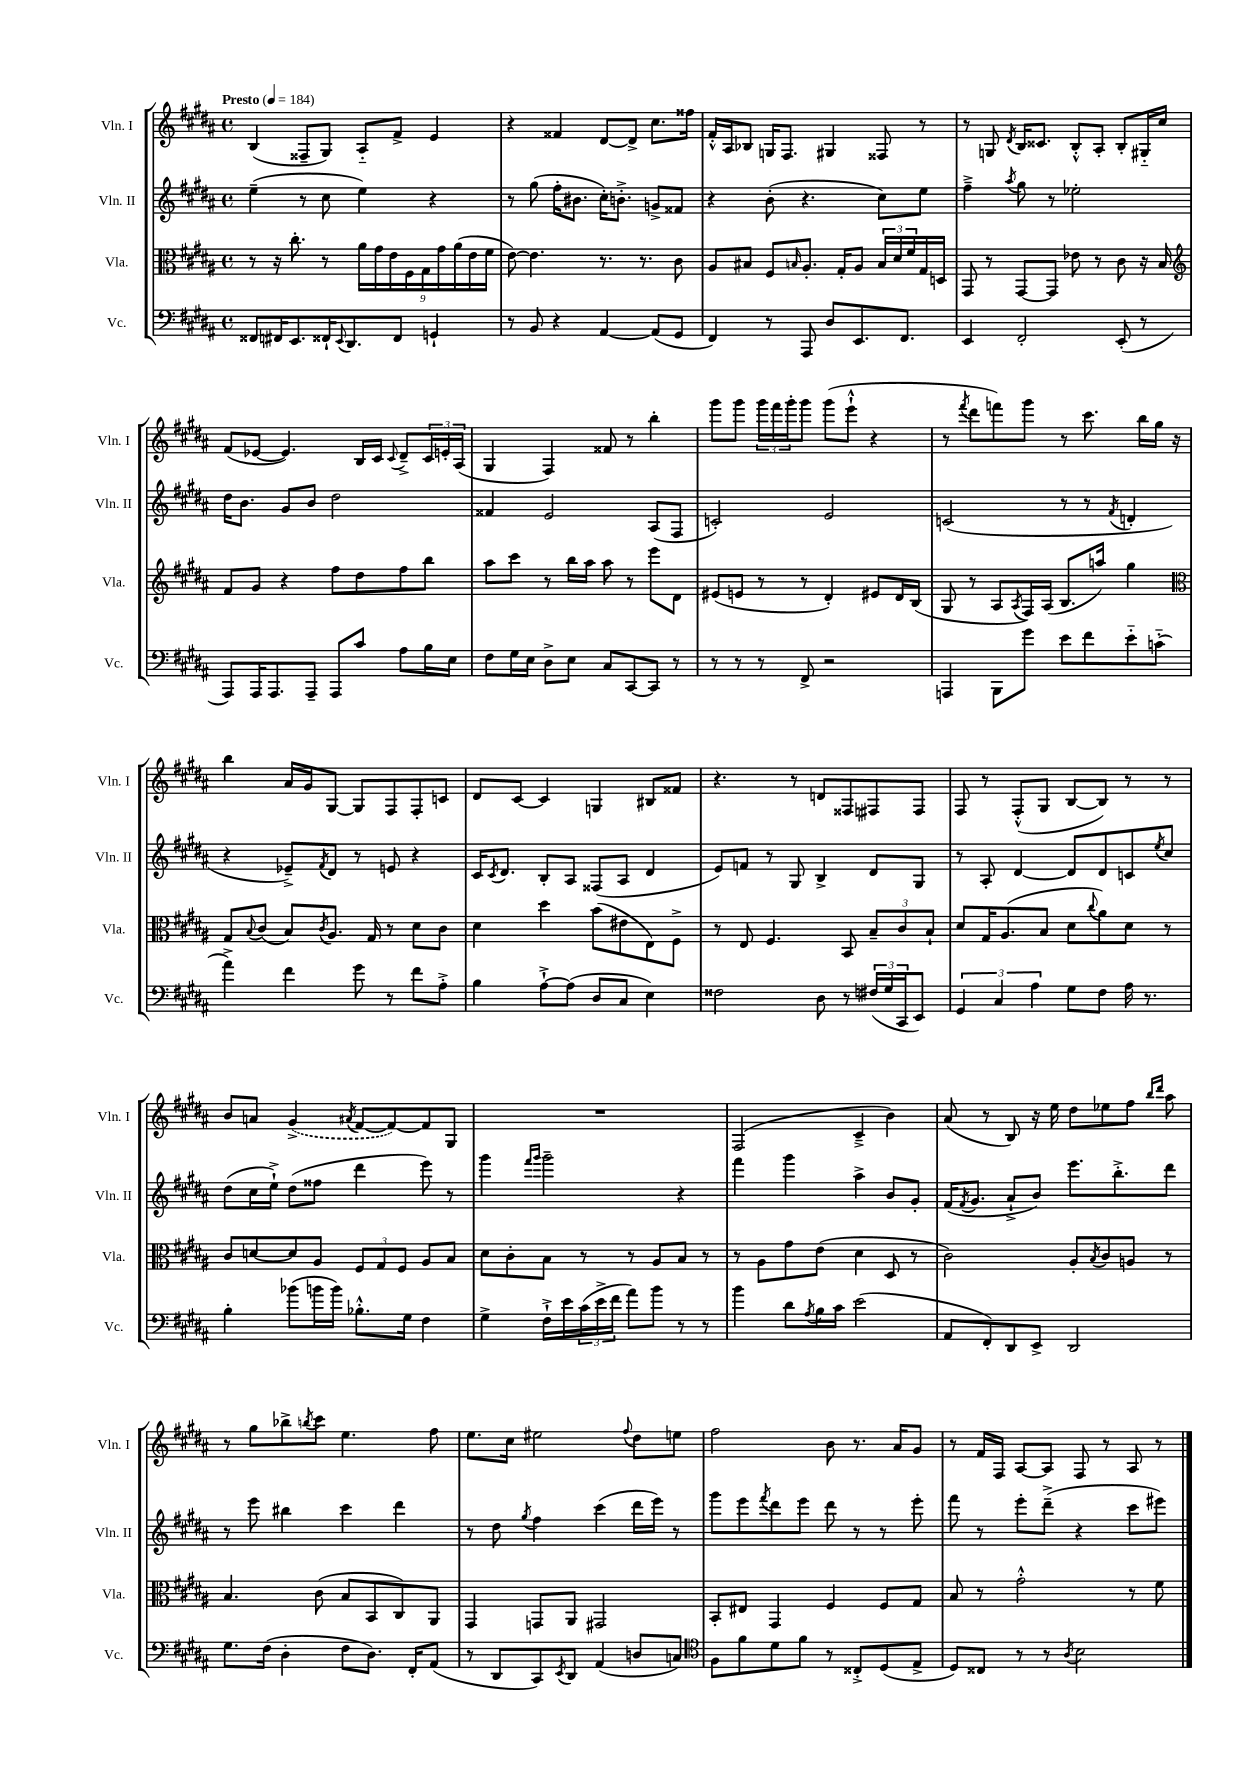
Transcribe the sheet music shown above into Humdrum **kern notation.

**kern	**kern	**kern	**kern
*staff4	*staff3	*staff2	*staff1
*clefF4	*clefC3	*clefG2	*clefG2
*k[f#c#g#d#a#]	*k[f#c#g#d#a#]	*k[f#c#g#d#a#]	*k[f#c#g#d#a#]
*M4/4	*M4/4	*M4/4	*M4/4
*met(c)	*met(c)	*met(c)	*met(c)
*MM184	*MM184	*MM184	*MM184
8FF##/L	8r	(4ee~\	(4B/
16FF#/K	16r	.	.
8.EE/	8.cc#'\	.	.
.	.	8r	8F##~/L
16FF##`/K	8r	8cc#\	8G#/J)
8qqEE/	.	.	.
8.DD#/	.	.	.
.	18a#\LL	4ee\)	8A#'~/L
.	18g#\	.	.
.	18e\	.	.
8FF##/J	.	.	8f#^/J
.	18F#\	.	.
.	18G#\	.	.
4GG`/	.	4r	4e/
.	18g#\	.	.
.	(18a#\	.	.
.	18e\	.	.
.	18f#\JJ	.	.
=	=	=	=
8r	[8e\)	8r	4r
8BB/	4.e\]	(8gg#\	.
4r	.	16ff#'\LK	4f##/
.	.	8.b#\J	.
[4AA#/	8.r	16cc#'\LK)	[8d#/L
.	.	8.b'^\J	.
.	.	.	8d#^/]J
.	8.r	.	.
(8AA#/]L	.	8g^/L	8.cc#\L
8GG#/J	8c#\	8f##/J	.
.	.	.	16ff##\Jk
=	=	=	=
4FF#/)	8A#/L	4r	16f#'^^/LL
.	.	.	16A#/J
.	8B#/J	.	8B-/J
8r	8F#/L	(8b'\	16G/LK
.	.	.	8.F#/J
.	16qqB/	.	.
8AAA#/	8.A#'/J	4.r	.
8D#/L	.	.	4G#/
.	16G#'/LK	.	.
8.EE/	8A#/J	.	.
.	24B/LL	8cc#\L)	8F##/
.	24d#/	.	.
8.FF#/J	.	.	.
.	24f#/	.	.
.	16G#/	8ee\J	8r
.	16D/JJ	.	.
=	=	=	=
4EE/	8GG#/	4ff#~^\	8r
.	8r	.	8G/
.	.	8qaa#/	8qd#/
2FF#'/	[8GG#/L	8gg#\	16B/LK
.	.	.	8.c##/J
.	8GG#/]J	8r	.
.	8e-\	2ee-'\	8B'^^/L
.	8r	.	8A#'/J
(8EE'/	8c#\	.	8B'/L
8r	16r	.	16G#'~/L
.	16B/	.	16cc#/JJ
=	=	=	=
*	*clefG2	*	*
8AAA#/L)	8f#/L	16dd#\LK	(8f#/L
.	.	8.b\J	.
16AAA#/K	8g#/J	.	[8e-/J
8.AAA#/	.	.	.
.	4r	8g#/L	4.e-/])
8AAA#~/J	.	8b/J	.
8AAA#/L	8ff#\L	2dd#\	.
8c#/J	8dd#\	.	16B/LL
.	.	.	16c#/JJ
.	.	.	8qqc#/
8A#\L	8ff#\	.	8d#~^/L
16B\L	8bb\J	.	24c#/L
.	.	.	24e'/
16E\JJ	.	.	.
.	.	.	(24A#/JJ
=	=	=	=
8F#\L	8aa#\L	4f##/	4G#/
16G#\L	8ccc#\J	.	.
16E\JJ	.	.	.
8D#^\L	8r	2e/	4F#/)
8E\J	16bb\LL	.	.
.	16aa#\JJ	.	.
8C#/L	8aa#\	.	8f##/
[8CC#/	8r	.	8r
8CC#/]J	8eee\L	(8A#/L	4bb'\
8r	8d#\J	8F#/J	.
=	=	=	=
8r	(8e#/L	2c'/)	8ggg#\L
8r	8e/J	.	8ggg#\J
8r	8r	.	24ggg#\LL
.	.	.	24fff#\
.	.	.	24ggg#'\J
8FF#^/	8r	.	8ggg#\J
2r	4d#'/)	2e/	(8ggg#\L
.	.	.	8eee`^^\J
.	8e#/L	.	4r
.	16d#/L	.	.
.	(16B/JJ	.	.
=	=	=	=
4AAA/	8G#/	(2c/	8r
.	.	.	8qfff#/
.	8r	.	8ddd#\L
8BBB\L	8A#/L	.	8fff\)
.	8qA#/	.	.
8g#\J	16F#/L)	.	8ggg#\J
.	(16A#/JJ	.	.
8e\L	8.B/L	8r	8r
8f#\	.	8r	8.ccc#\
.	16aa/Jk)	.	.
.	.	8qf#/	.
8e'~\	4gg#\	4d'/	.
.	.	.	16bb\LL
(8c'~\J	.	.	16gg#\JJ
.	.	.	16r
=	=	=	=
*	*clefC3	*	*
4a#^\)	8G#/L	4r	4bb\
.	8qqB/	.	.
.	(8c#/J	.	.
4f#\	8B/L)	8e-~^/L)	16a#/LL
.	.	.	16g#/J
.	8qc#/	8qf#/	.
.	8.A#/J	8d#/J	[8G#/J
8g#\	.	8r	8G#/]L
.	16G#/	.	.
8r	8r	8e/	8F#/
8f#\L	8d#\L	4r	8F#'/
8A#'^\J	8c#\J	.	8c/J
=	=	=	=
4B\	4d#\	16c#/LK	8d#/L
.	.	8qc#/	.
.	.	8.d#/J	.
.	.	.	[8c#/J
[8A#`^\L	4dd#\	8B'/L	4c#/]
(8A#\]J	.	8A#/J	.
8D#/L	(8b\L	(8F##/L	4G/
8C#/J	8e#\	8A#/J	.
4E\)	8E\)	4d#/	8B#/L
.	8F#^\J	.	8f##/J
=	=	=	=
2F##\	8r	8e/L)	4.r
.	8E/	8f/J	.
.	4.F#/	8r	.
.	.	8G#/	8r
8D#\	.	4B^/	8d/L
8r	8BB/	.	8F##/
(24F#/LL	12B~/L	8d#/L	8F#/
24G#/	.	.	.
24CC#/J	12c#/	.	.
8EE/J)	.	8G#/J	8F#/J
.	12B`/J	.	.
=	=	=	=
6GG#/	8d#/L	8r	8F#/
.	16G#/K	8A#'/	8r
6C#/	.	.	.
.	(8.A#/	.	.
.	.	[4d#/	(8F#'^^/L
6A#\	.	.	.
.	8B/J	.	8G#/J
8G#\L	8d#\L	8d#/]L	[8B/L
.	8qqcc#/	.	.
8F#\J	8a#\)	8d#/	8B/]J)
16A#\	8d#\J	8c/	8r
8.r	.	.	.
.	.	8qee/	.
.	8r	8cc#/J	8r
=	=	=	=
4B'\	8c#/L	(8dd#\L	8b/L
.	[8d/	16cc#\L	8a/J
.	.	16ee`^\JJ)	.
(8b-\L	8d/]	(8dd#\L	(4g#^/
16b\L	8A#/J	8ff##\J	.
16b\JJ)	.	.	.
.	.	.	8qa#/
8.B-'^^\L	12F#/L	4ddd#\	[8f#/L
.	12G#/	.	.
.	.	.	8f#/_)
.	12F#/J	.	.
16G#\Jk	.	.	.
4F#\	8A#/L	8eee\)	8f#/]
.	8B/J	8r	8G#/J
=	=	=	=
4G#^\	8d#\L	4ggg#\	1r
.	8c#'\	.	.
.	.	16qqfff#/LL	.
.	.	16qqggg#/JJ	.
16F#`^\LL	8B\J	2ggg#~\	.
16e\	.	.	.
(24c#\	8r	.	.
24e^\	.	.	.
24f#\JJ	.	.	.
8a#\L)	8r	.	.
8b\J	8A#/L	.	.
8r	8B/J	4r	.
8r	8r	.	.
=	=	=	=
4b\	8r	4fff#\	(2F#/
.	8A#\L	.	.
8d#\L	8g#\	4ggg#\	.
8qA#/	.	.	.
16B\L	(8e\J	.	.
16c#\JJ	.	.	.
(2e\	4d#\	4aa#^\	4c#~^/
.	8D#/	8b/L	4b\)
.	8r	8g#'/J	.
=	=	=	=
8AA#/L	2c#\)	(16f#/LK	(8a#/
.	.	8qf#/	.
.	.	8.g#/J	.
8FF#'/)	.	.	8r
8DD#/	.	8a#`^/L	8B/)
8EE^/J	.	8b/J)	16r
.	.	.	16ee\
2DD#/	8A#'/L	8.eee\L	8dd#\L
.	8qB/	.	.
.	8c#/	.	8ee-\
.	.	8.bb'^\	.
.	8A/J	.	8ff#\J
.	.	.	16qqbb/LL
.	.	.	16qqddd#/JJ
.	8r	8ddd#\J	8aa#\
=	=	=	=
8.G#\L	4.B/	8r	8r
.	.	8eee\	8gg#\L
(16F#\Jk	.	.	.
4D#'\	.	4bb#\	8bb-^\
.	.	.	8qbb/
.	(8c#\	.	8ccc#\J
8F#\L	8B/L	4ccc#\	4.ee\
8.D#\J)	8BB/	.	.
.	8C#/)	4ddd#\	.
16FF#'/LK	.	.	.
(8AA#/J	8AA#/J	.	8ff#\
=	=	=	=
8r	4GG#/	8r	8.ee\L
8DD#/L	.	8dd#\	.
.	.	.	16cc#\Jk
.	.	8qgg#/	.
8CC#/)	8GG/L	4ff#\	2ee#\
8qEE/	.	.	.
8DD#/J	8AA#/J	.	.
(4AA#/	2GG#/	(4ccc#\	.
.	.	.	8qqff#/
8D/L	.	16ddd#\LL	8dd#\L
.	.	16eee\JJ)	.
8C/J)	.	8r	8ee\J
=	=	=	=
*clefC4	*	*	*
8F#\L	8BB'/L	8ggg#\L	2ff#\
8f#\	8E#/J	8eee\	.
.	.	8qfff#/	.
8d#\	4GG#/	8ddd#\	.
8f#\J	.	8eee\J	.
8r	4F#/	8ddd#\	8b\
8C##'^/L	.	8r	8.r
(8D#/	8F#/L	8r	.
.	.	.	16a#/LK
8E^/J	8G#/J	8eee'\	8g#/J
=	=	=	=
8D#/L)	8B/	8fff#\	8r
8C##/J	8r	8r	16f#/LL
.	.	.	16F#/JJ
8r	2g#'^^\	8eee'\L	[8A#/L
8r	.	(8ddd#~^\J	8A#/]J
8qA#/	.	.	.
2B\	.	4r	8F#/
.	.	.	8r
.	8r	8ccc#\L	8A#/
.	8f#\	8eee#\J)	8r
==	==	==	==
*-	*-	*-	*-
